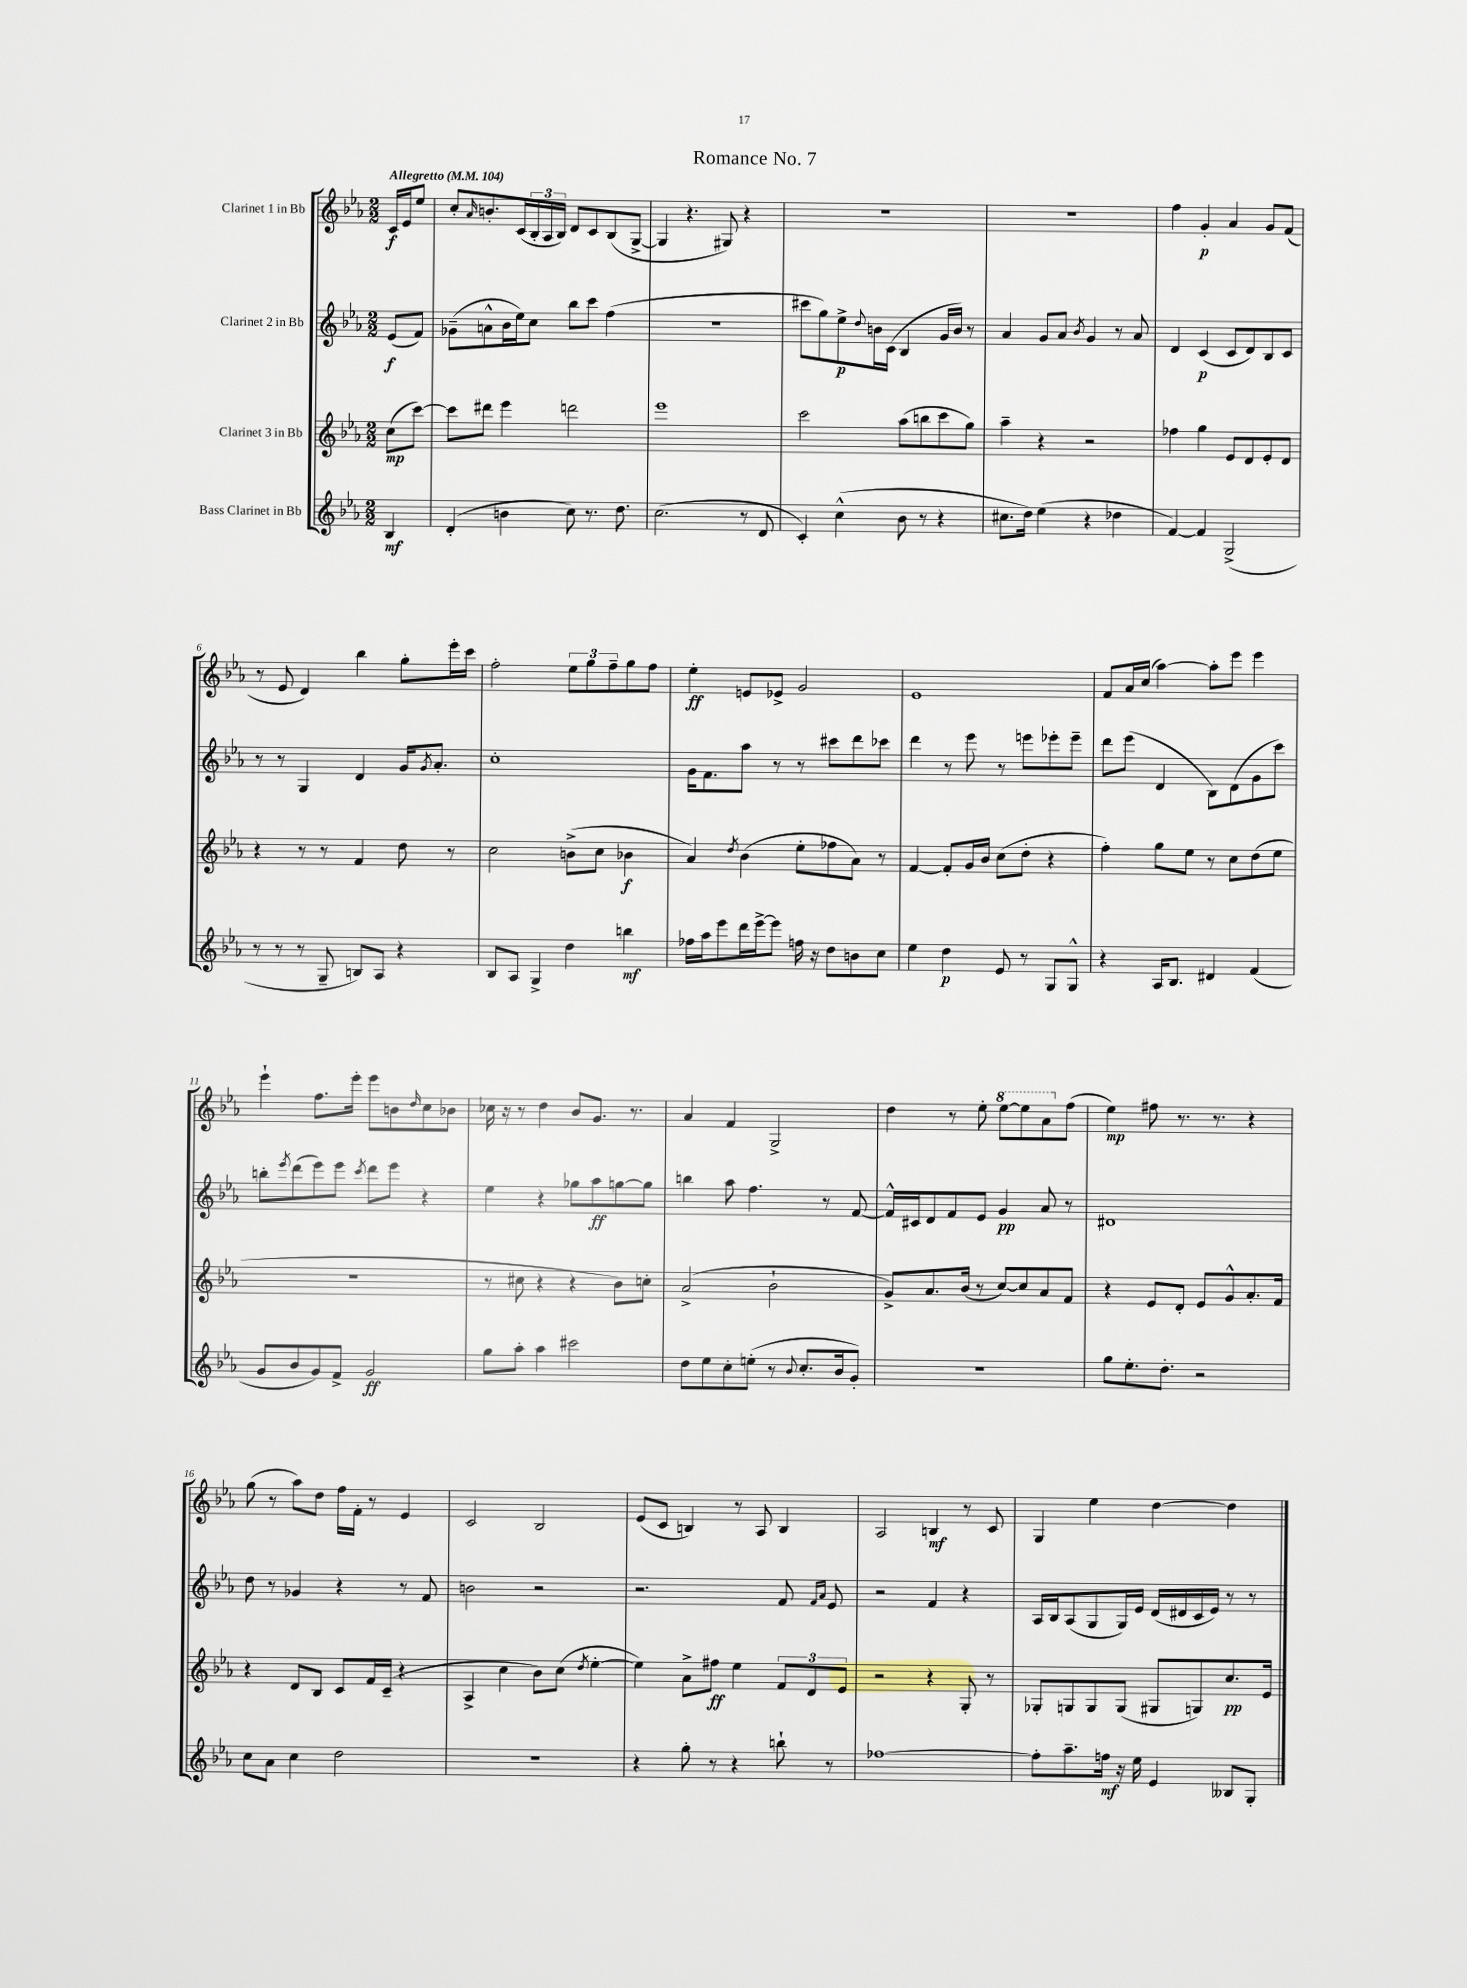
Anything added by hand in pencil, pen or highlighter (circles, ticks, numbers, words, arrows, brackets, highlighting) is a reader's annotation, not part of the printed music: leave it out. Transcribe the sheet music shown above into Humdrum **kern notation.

**kern	**kern	**kern	**kern
*staff4	*staff3	*staff2	*staff1
*clefG2	*clefG2	*clefG2	*clefG2
*k[b-e-a-]	*k[b-e-a-]	*k[b-e-a-]	*k[b-e-a-]
*M2/2	*M2/2	*M2/2	*M2/2
*MM104	*MM104	*MM104	*MM104
4B-	(8cc	(8e-	16c
.	.	.	16e-
.	[8ccc)	8f)	8ee-
=	=	=	=
(4d'	8ccc]	(8g-~	8cc'
.	.	.	16qqa-
.	8ddd#	8a^^	8.b'
4b	4eee-	16b-	.
.	.	16ee-)	(16c
.	.	8cc	24B-'
.	.	.	24A-
.	.	.	24B-)
8cc)	2ddd	8bb-	8d
8.r	.	8ccc	8c
.	.	(4ff	(8B-
8.dd	.	.	.
.	.	.	[8G^
=	=	=	=
(2.cc	1eee-	1r	4G]
.	.	.	4.r
.	.	.	8G#)
8r	.	.	4r
8d	.	.	.
=	=	=	=
4c')	2ccc	8ccc#	1r
.	.	8gg)	.
(4cc^^	.	8ee-^	.
.	.	8qqdd	.
.	.	16b	.
.	.	(16c	.
8b-	(8aa-	4B-	.
8r	8bb	.	.
4r	8ccc	16g	.
.	.	16b)	.
.	8gg)	8r	.
=	=	=	=
8.cc#	4aa-~	4a-	1r
16dd)	.	.	.
(4ee-	4r	8g	.
.	.	8a-	.
.	.	8qb-	.
4r	2r	4g	.
4dd-	.	8r	.
.	.	8a-	.
=	=	=	=
[4f)	4ff-	4d	4ff
4f]	4gg	(4c	4g'
(2G^	8e-	8c	4a-
.	8d	8d)	.
.	8e-'	8B-	8g
.	8d	8c	(8f
=	=	=	=
8r	4r	8r	8r
8r	.	8r	8e-
8r	8r	4G	4d)
8G~	8r	.	.
8B)	4f	4d	4bb-
8A-	.	.	.
4r	8dd	16g	8gg'
.	.	8qg	.
.	.	8.a-'	.
.	8r	.	16eee-'
.	.	.	16ccc
=	=	=	=
8B-	2cc	1cc'	2ff'
8A-	.	.	.
4G^	.	.	.
4dd	(8b^	.	12ee-
.	.	.	12gg
.	8cc	.	.
.	.	.	12ff~
4bb	4b-	.	8gg
.	.	.	8ff
=	=	=	=
16ff-	4a-)	16g	4ee-'
16aa-	.	8.f	.
8eee-	.	.	.
.	8qdd	.	.
16ddd	(4b-	8aa-	8e
[16eee-^	.	.	.
8eee-]	.	8r	8e-^
16ff	8ee-'	8r	2g
16r	.	.	.
8dd	8ff-	8ccc#	.
8b	8a-)	8ddd	.
8cc	8r	8ccc-	.
=	=	=	=
4ee-	[4f	4ddd	1e-
4dd	8f']	8r	.
.	16g	8eee-	.
.	16b-	.	.
8e-	(8cc	8r	.
8r	8dd'	8eee	.
8G	4r	8eee-'	.
8G^^	.	8eee-~	.
=	=	=	=
4r	4ff')	8ddd	8f
.	.	(8eee-	16a-
.	.	.	(16cc
16A-	8gg	4d	[4aa-)
8.B-	.	.	.
.	8ee-	.	.
4d#	8r	8B-)	8aa-']
.	8cc	(8d	8eee-
(4f	(8dd	8g	4eee-
.	8ee-	8ccc)	.
=	=	=	=
8g	1r	8bb'	4eee-`
.	.	8qeee-	.
8b-	.	(8ddd	.
8g)	.	8eee-)	8.ff
8f^	.	8eee-	.
.	.	.	16eee-'
.	.	8qccc	.
2g	.	8ddd	8eee-
.	.	8eee-	8b
.	.	.	16qqdd
.	.	4r	8cc
.	.	.	8b-
=	=	=	=
8gg	8r	4ee-	16cc-
.	.	.	16r
8aa-'	8cc#	.	8r
4aa-	4r	4r	4dd
2ccc#	4r	8gg-	8b-
.	.	8aa-	8.g
.	8b-)	[8gg	.
.	.	.	8.r
.	8cc'	8gg]	.
=	=	=	=
8dd	(2a-^	4bb	4a-
8ee-	.	.	.
8cc'	.	8aa-	4f
(8ee'	.	4.ff	.
8r	2b-`	.	2G^
8qqb-	.	.	.
8.cc'	.	.	.
.	.	8r	.
16b-	.	.	.
8g')	.	[8f	.
=	=	=	=
1r	8g^)	16f^^]	4dd
.	.	16c#	.
.	8.a-	8d	.
.	.	8f	8r
.	(16b-	.	.
.	8r	8e-	8ee-'
.	[8cc)	4g	[8eee-
.	8cc]	.	8eee-]
.	8a-	8a-	8aa-
.	8f	8r	(8ff
=	=	=	=
8gg	4r	1d#	4ee-)
8.ee-'	.	.	.
.	8e-	.	8ff#
8.dd'	.	.	.
.	8d'	.	8.r
2r	8e-	.	.
.	.	.	8.r
.	8g^^	.	.
.	8.a-'	.	4r
.	16f	.	.
=	=	=	=
8cc	4r	8dd	(8gg
8a-	.	8r	8r
4cc	8d	4g-	8aa-)
.	8B-	.	8dd
2dd	8c	4r	16ff
.	.	.	16f'
.	16f	.	8r
.	(16c~	.	.
.	4r	8r	4e-
.	.	8f	.
=	=	=	=
1r	4A-^	2b	2c
.	4cc	.	.
.	8b-)	2r	2B-
.	(8cc	.	.
.	8qdd	.	.
.	[4ee-'	.	.
=	=	=	=
4r	4ee-])	2.r	(8e-
.	.	.	8c
8gg'	8a-^	.	4B)
8r	8ff#	.	.
4r	4ee-	.	8r
.	.	.	8A-
8bb`	12f	8f	4B
.	12d	.	.
.	.	16qqf	.
.	.	16qqa-	.
8r	.	8e-	.
.	12e-	.	.
=	=	=	=
[1ff-	2r	2r	2A-
.	4r	4f	4B
.	8G'	4r	8r
.	8r	.	8c
=	=	=	=
8ff-']	8G-'	16A-	4G
.	.	16B-	.
8.aa-~	8G	(8A-	.
.	8G	8G	4ee-
16ff	.	.	.
16r	(8G	16G)	.
16ee-	.	16e-	.
4e-	8G#	(16d	[4dd
.	.	16d#	.
.	8G)	16c	.
.	.	16e-)	.
8B--	8.cc	8r	4dd]
8G'	.	8r	.
.	16e-	.	.
==	==	==	==
*-	*-	*-	*-
